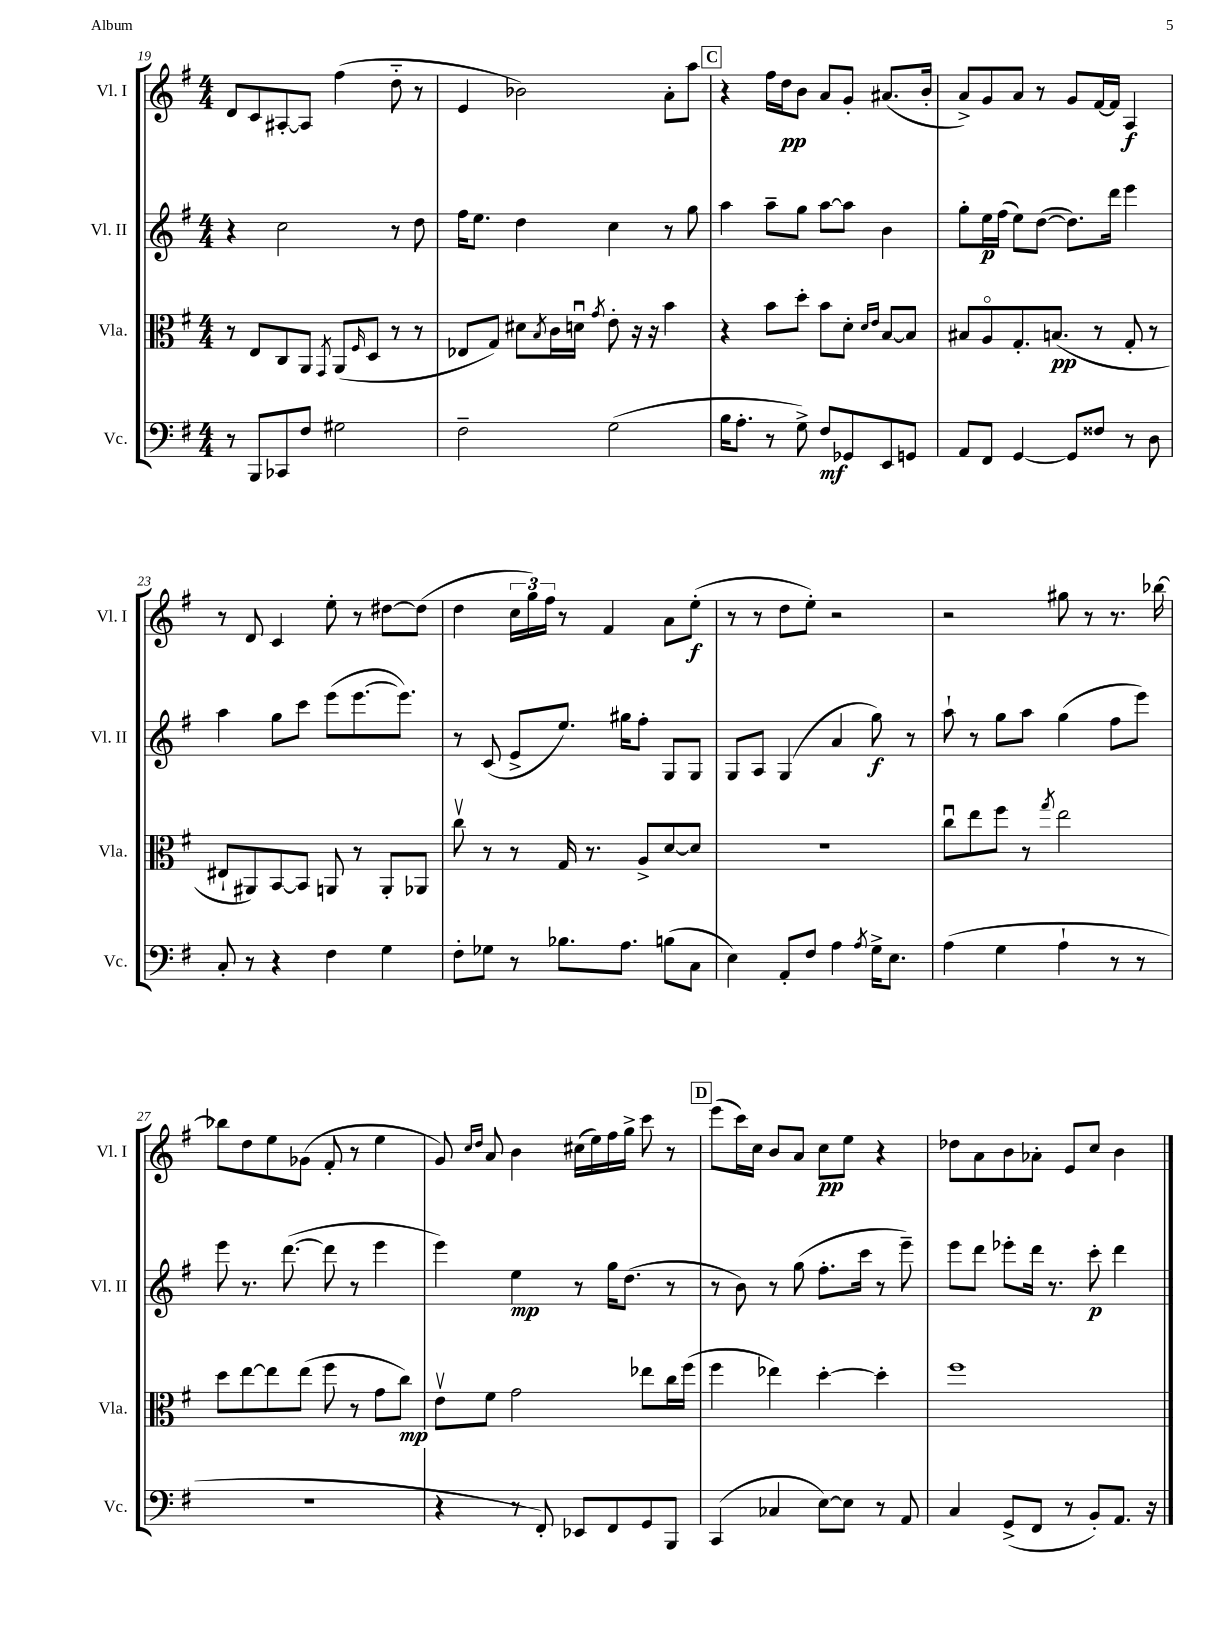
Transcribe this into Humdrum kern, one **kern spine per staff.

**kern	**dynam	**kern	**dynam	**kern	**dynam	**kern	**dynam
*part4	*part4	*part3	*part3	*part2	*part2	*part1	*part1
*staff4	*staff4	*staff3	*staff3	*staff2	*staff2	*staff1	*staff1
*I"Vc.	*	*I"Vla.	*	*I"Vl. II	*	*I"Vl. I	*
*I'Vc.	*	*I'Vla.	*	*I'Vl. II	*	*I'Vl. I	*
*clefF4	*	*clefC3	*	*clefG2	*	*clefG2	*
*k[f#]	*	*k[f#]	*	*k[f#]	*	*k[f#]	*
*M4/4	*	*M4/4	*	*M4/4	*	*M4/4	*
=19	=19	=19	=19	=19	=19	=19	=19
8r	.	8r	.	4r	.	8d/L	.
8BBB/L	.	8E/L	.	.	.	8c/	.
8CC-X/	.	8C/	.	2cc\	.	[8A#X'/	.
8F#/J	.	8AA/J	.	.	.	8A#/J]	.
.	.	8qGG/	.	.	.	.	.
2G#X\	.	(8AA/L	.	.	.	(4ff#\	.
.	.	16qqF#/	.	.	.	.	.
.	.	8D/J	.	.	.	.	.
.	.	8r	.	8r	.	8dd\	.
.	.	8r	.	8dd\	.	8r	.
=20	=20	=20	=20	=20	=20	=20	=20
2F#~\	.	8E-X/L	.	16ff#\KL	.	4e/	.
.	.	.	.	8.ee\J	.	.	.
.	.	8G/J)	.	.	.	.	.
.	.	8d#X\L	.	4dd\	.	2b-X\)	.
.	.	8qB/	.	.	.	.	.
.	.	16c\L	.	.	.	.	.
.	.	16dnu\JJ	.	.	.	.	.
.	.	8qg/	.	.	.	.	.
(2G\	.	8e'\	.	4cc\	.	.	.
.	.	16r	.	.	.	.	.
.	.	16r	.	.	.	.	.
.	.	4b\	.	8r	.	8a'\L	.
.	.	.	.	8gg\	.	8aa\J	.
!!LO:REH:place=s1:t=C
=21	=21	=21	=21	=21	=21	=21	=21
16B\KL	.	4r	.	4aa\	.	4r	.
8.A'\J	.	.	.	.	.	.	.
8r	.	8b\L	.	8aa~\L	.	16ff#\LL	.
.	.	.	.	.	.	16dd\J	pp
8G^\)	.	8dd'\J	.	8gg\J	.	8b\J	.
8F#/L	mf	8b\L	.	[8aa\L	.	8a/L	.
8GG-X/	.	8d'\J	.	8aa\J]	.	8g'/J	.
.	.	16qqd/LL	.	.	.	.	.
.	.	16qqe/JJ	.	.	.	.	.
8EE/	.	[8B/L	.	4b\	.	(8.a#X/L	.
8GGn/J	.	8B/J]	.	.	.	.	.
.	.	.	.	.	.	16b'/Jk	.
=22	=22	=22	=22	=22	=22	=22	=22
8AA/L	.	8B#X/L	.	8gg'\L	.	8a^/L)	.
8FF#/J	.	8A/	.	16ee\L	p	8g/	.
.	.	.	.	(16ff#\JJ	.	.	.
[4GG/	.	8.G'/	.	8ee\L)	.	8a/J	.
.	.	.	.	([8dd\J	.	8r	.
.	.	(8.Bn/J	pp	.	.	.	.
8GG/L]	.	.	.	8.dd\L])	.	8g/L	.
8F##X/J	.	8r	.	.	.	[16f#/L	.
.	.	.	.	16ddd\Jk	.	16f#/JJ]	.
8r	.	8G'/	.	4eee\	.	4A/	f
8D\	.	8r	.	.	.	.	.
!!LO:LB:g=z
=23	=23	=23	=23	=23	=23	=23	=23
8C'/	.	8E#X`/L	.	4aa\	.	8r	.
8r	.	8AA#X/)	.	.	.	8d/	.
4r	.	[8BB/	.	8gg\L	.	4c/	.
.	.	8BB/J]	.	8ccc\J	.	.	.
4F#\	.	8AAn/	.	(8eee\L	.	8ee'\	.
.	.	8r	.	[8.eee\	.	8r	.
4G\	.	8AA'/L	.	.	.	[8dd#X\L	.
.	.	.	.	8.eee\J])	.	.	.
.	.	8AA-X/J	.	.	.	(8dd#\J]	.
=24	=24	=24	=24	=24	=24	=24	=24
8F#'\L	.	8ccv\	.	8r	.	4dd\	.
8G-X\J	.	8r	.	(8c/	.	.	.
8r	.	8r	.	8e^/L	.	24cc\LL	.
.	.	.	.	.	.	24gg\)	.
.	.	.	.	.	.	24ff#\JJ	.
8.B-X\L	.	16G/	.	8.ee/J)	.	8r	.
.	.	8.r	.	.	.	.	.
.	.	.	.	.	.	4f#/	.
8.A\J	.	.	.	16gg#X\KL	.	.	.
.	.	8A^/L	.	8ff#'\J	.	.	.
(8Bn\L	.	[8d/	.	8G/L	.	8a\L	.
8C\J	.	8d/J]	.	8G/J	.	(8ee'\J	f
=25	=25	=25	=25	=25	=25	=25	=25
4E\)	.	1r	.	8G/L	.	8r	.
.	.	.	.	8A/J	.	8r	.
8AA'/L	.	.	.	(4G/	.	8dd\L	.
8F#/J	.	.	.	.	.	8ee'\J)	.
4A\	.	.	.	4a/	.	2r	.
8qA/	.	.	.	.	.	.	.
16G^\KL	.	.	.	8gg\)	f	.	.
8.E\J	.	.	.	.	.	.	.
.	.	.	.	8r	.	.	.
=26	=26	=26	=26	=26	=26	=26	=26
(4A\	.	8ccu\L	.	8aa`\	.	2r	.
.	.	8ee\	.	8r	.	.	.
4G\	.	8ff#\J	.	8gg\L	.	.	.
.	.	8r	.	8aa\J	.	.	.
.	.	8qgg/	.	.	.	.	.
4A`\	.	2ee\	.	(4gg\	.	8gg#X\	.
.	.	.	.	.	.	8r	.
8r	.	.	.	8ff#\L	.	8.r	.
8r	.	.	.	8eee\J)	.	.	.
.	.	.	.	.	.	[16bb-X\	.
!!LO:LB:g=z
=27	=27	=27	=27	=27	=27	=27	=27
1r	.	8dd\L	.	8eee\	.	8bb-X\L]	.
.	.	[8ee\	.	8.r	.	8dd\	.
.	.	8ee\]	.	.	.	8ee\	.
.	.	.	.	([8.ddd\	.	.	.
.	.	(8ee\J	.	.	.	(8g-X\J	.
.	.	8ff#\	.	8ddd\]	.	8f#'/	.
.	.	8r	.	8r	.	8r	.
.	.	8g\L	.	4eee\	.	4ee\	.
.	.	8cc\J)	mp	.	.	.	.
=28	=28	=28	=28	=28	=28	=28	=28
4r	.	8ev\L	.	4eee\)	.	8g/)	.
.	.	.	.	.	.	16qqcc/LL	.
.	.	.	.	.	.	16qqdd/JJ	.
.	.	8f#\J	.	.	.	8a/	.
8r	.	2g\	.	4ee\	mp	4b\	.
8FF#'/)	.	.	.	.	.	.	.
8EE-X/L	.	.	.	8r	.	(16cc#X\LL	.
.	.	.	.	.	.	16ee\)	.
8FF#/	.	.	.	16gg\KL	.	16ff#\	.
.	.	.	.	(8.dd\J	.	16gg^\JJ	.
8GG/	.	8ee-X\L	.	.	.	8ccc\	.
8BBB/J	.	16cc\L	.	8r	.	8r	.
.	.	(16ff#\JJ	.	.	.	.	.
!!LO:REH:place=s1:t=D
=29	=29	=29	=29	=29	=29	=29	=29
(4CC/	.	4ff#\	.	8r	.	(8eee\L	.
.	.	.	.	8b\)	.	16ccc\L)	.
.	.	.	.	.	.	16cc\JJ	.
4C-X/	.	4ee-X\)	.	8r	.	8b/L	.
.	.	.	.	(8gg\	.	8a/J	.
[8E\L)	.	[4dd'\	.	8.ff#'\L	.	8cc\L	pp
8E\J]	.	.	.	.	.	8ee\J	.
.	.	.	.	16ccc\Jk	.	.	.
8r	.	4dd'\]	.	8r	.	4r	.
8AA/	.	.	.	8eee~\)	.	.	.
=30	=30	=30	=30	=30	=30	=30	=30
4C/	.	1ff#	.	8eee\L	.	8dd-X\L	.
.	.	.	.	8ddd\J	.	8a\	.
(8GG^/L	.	.	.	8eee-X'\L	.	8b\	.
8FF#/J	.	.	.	16ddd\Jk	.	8a-X'\J	.
.	.	.	.	8.r	.	.	.
8r	.	.	.	.	.	8e/L	.
8BB'/L)	.	.	.	8ccc'\	p	8cc/J	.
8.AA/J	.	.	.	4ddd\	.	4b\	.
16r	.	.	.	.	.	.	.
==	==	==	==	==	==	==	==
*-	*-	*-	*-	*-	*-	*-	*-
